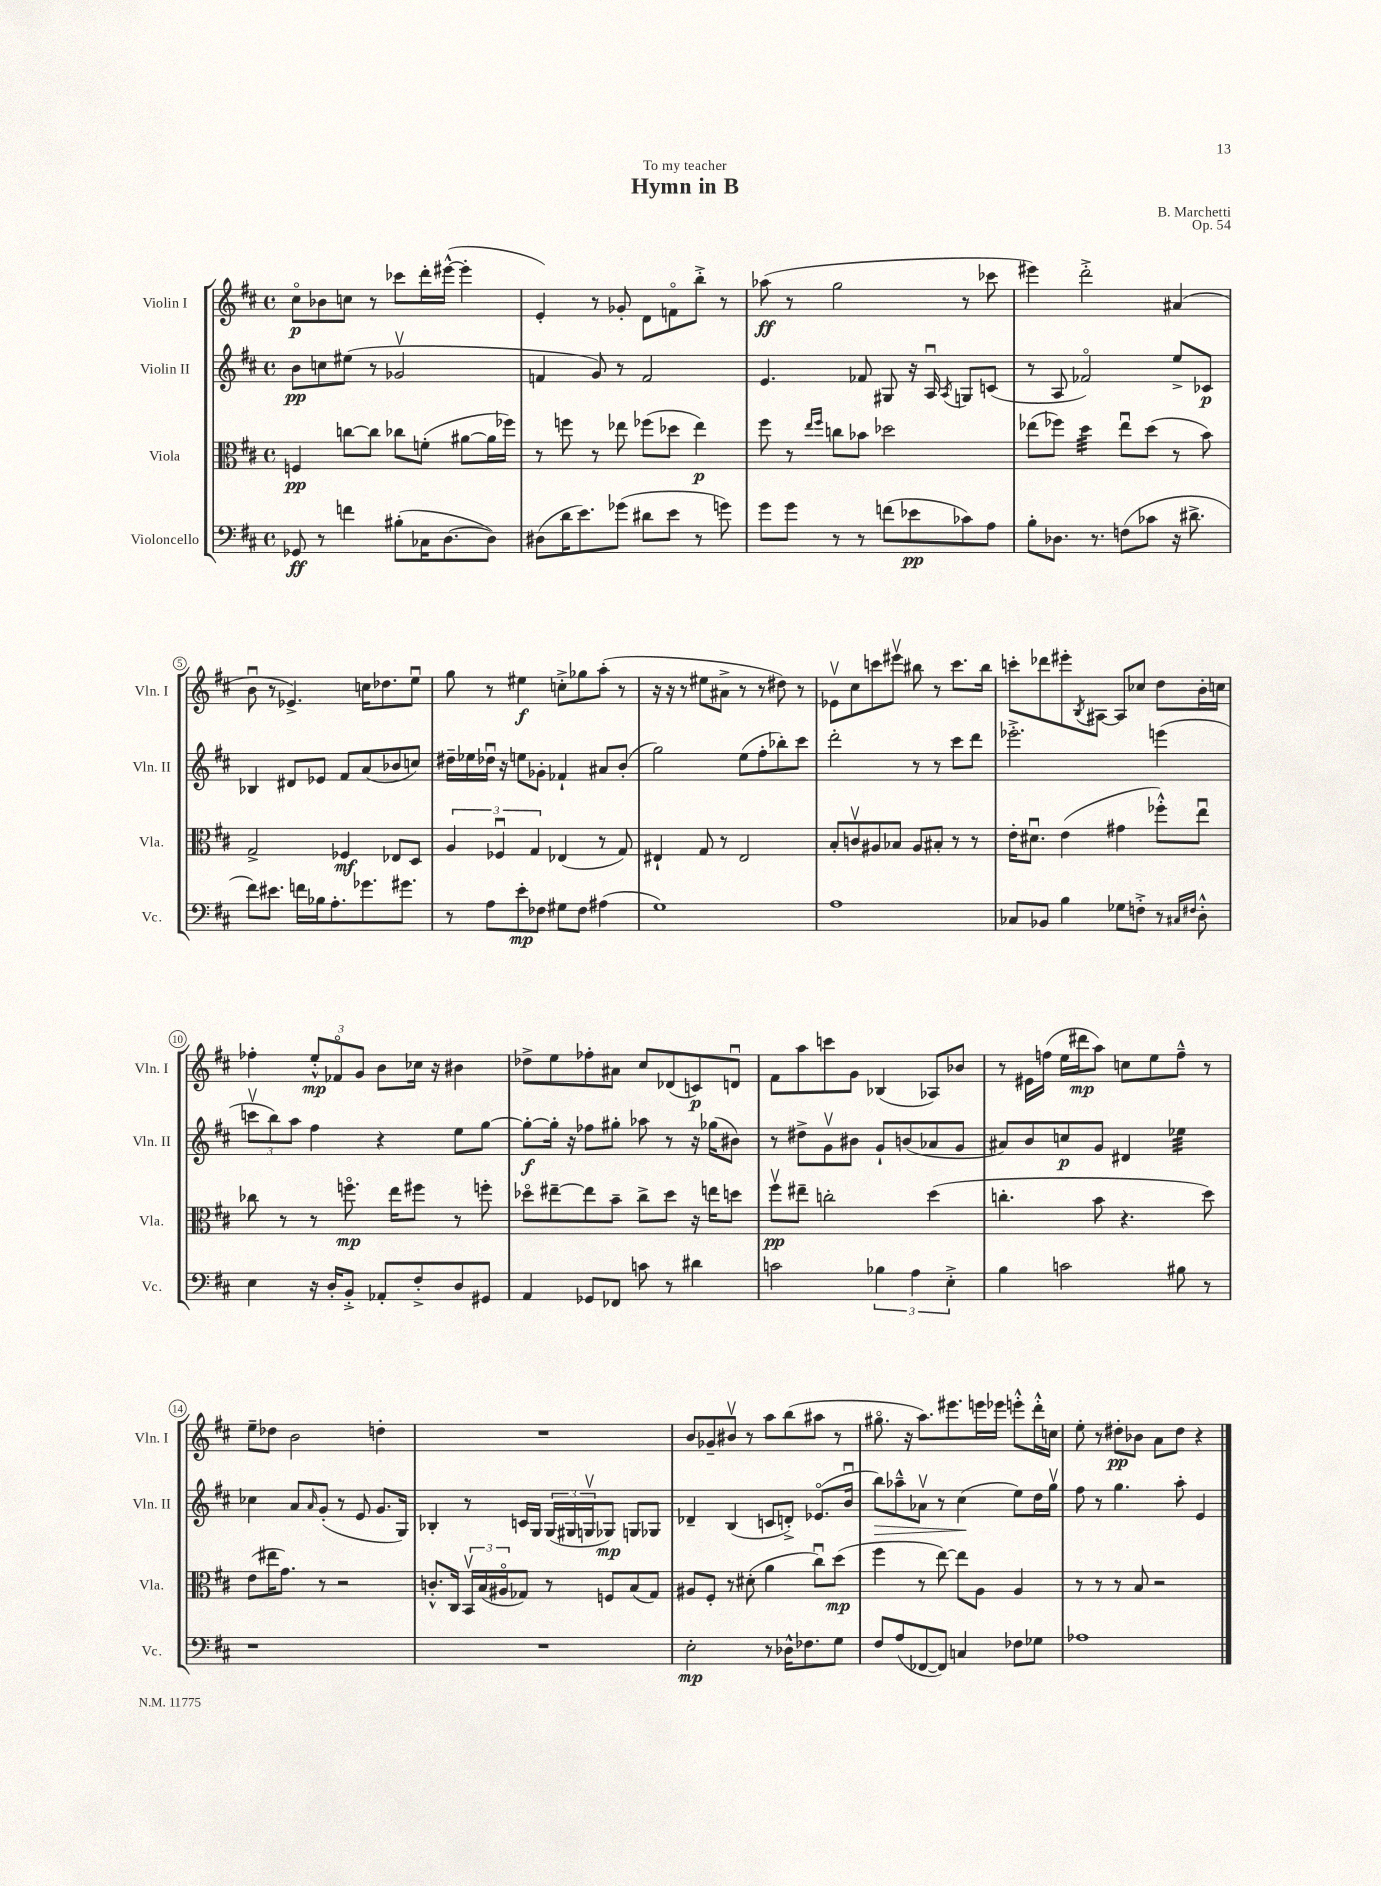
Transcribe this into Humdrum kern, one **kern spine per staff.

**kern	**kern	**kern	**kern
*staff4	*staff3	*staff2	*staff1
*clefF4	*clefC3	*clefG2	*clefG2
*k[f#c#]	*k[f#c#]	*k[f#c#]	*k[f#c#]
*M4/4	*M4/4	*M4/4	*M4/4
*met(c)	*met(c)	*met(c)	*met(c)
8GG-/	4F/	8b\L	8cc#o\L
8r	.	8cc\	8b-\
4f\	[8cc\L	(8ee#\J	8cc\J
.	8cc\]J	8r	8r
(8B#'\L	8cc-\L	2g-v/	8ccc-\L
16C-\K	(8f'\J	.	16ddd'\L
[8.D\	.	.	([16eee#^^\JJ
.	[8a#\L	.	4eee#'\]
8D\]J)	16a#\]L	.	.
.	16ff-\JJ)	.	.
=	=	=	=
(8D#\L	8r	4f/	4e'/)
16d\K	8ff\	.	.
8.e\)	.	.	.
.	8r	8g/)	8r
(8g-\J	8ee-\	8r	8g-'/
8d#\L	(8ff-\L	2f/	8d\L
8e\J	8dd-\J	.	8fo\
8r	4ee-\)	.	8bb'^\J
8g\)	.	.	8r
=	=	=	=
8g\L	8ff#\	4.e/	(8aa-\
8g\J	8r	.	8r
.	16qqee/LL	.	.
.	16qqff#/JJ	.	.
8r	8cc\L	.	2gg\
8r	8b-\J	8f-/	.
(8f\L	2dd-\	8G#/	.
8e-\	.	16r	.
.	.	16Au/	.
.	.	8qA/	.
8c-\)	.	8G/L	8r
8A\J	.	(8c/J	8ccc-\
=	=	=	=
8B'\L	(8ee-\L	8r	4eee#\)
8.D-\J	8ff-\J)	8A/	.
.	4dd\	2f-o/)	2ddd'^\
8.r	.	.	.
(8F\L	8ee-u\L	.	.
8c-\J	(8dd\J	.	.
16r	8r	8ee^/L	(4a#/
8.d#^\	.	.	.
.	8b\)	8c-/J	.
=	=	=	=
8f#\L)	2G^/	4B-/	8bu\
8.e#\J	.	.	8r
.	.	8d#/L	4.e-^/)
16f\LL	.	.	.
16B-\J	.	8e-/J	.
8.A'\	.	.	.
.	4F-/	8f#/L	.
8.g-\	.	(8a/	16cc\LK
.	.	.	8.dd-\
.	8E-/L	8b-/	.
8.g#\J	.	.	.
.	8D/J	8cc/J)	8eeu\J
=	=	=	=
8r	6A/	16dd#~\LL	8gg\
.	.	16ee-\	.
8A\L	.	16dd-u\JJ	8r
.	6F-u/	.	.
.	.	16r	.
8e'\	.	8ee\L	4ee#\
.	6G/	.	.
8F-\J	.	8g-'\J	.
8G#\L	(4E-/	4f-`/	8cc'^\L
8F-\J	.	.	8gg-\
(4A#\	8r	8a#/L	(8aa'\J
.	8G/)	(8b'/J	8r
=	=	=	=
1G)	4E#`/	2gg\)	16r
.	.	.	16r
.	.	.	8r
.	8G/	.	8ee#\L
.	8r	.	8a#^\J
.	2E#/	(8ee\L	8r
.	.	8ff#'\	8r
.	.	8bb-'\)	8dd#\)
.	.	8ccc#\J	8r
=	=	=	=
1A	8B'/L	2ddd'\	8e-v\L
.	8cv/	.	8cc#\
.	8A#/	.	8ccc\
.	8B-/J	.	8eee#v\J
.	8A#/L	8r	8bb#\
.	8B#'/J	8r	8r
.	8r	8ccc#\L	8.ccc\L
.	8r	8ddd\J	.
.	.	.	16bb#\Jk
=	=	=	=
8C-/L	16e'\LK	2.eee-'^\	8ccc'\L
.	8.d#u\J	.	.
8BB-/J	.	.	8ddd-\
4B\	(4e\	.	8eee#'\
.	.	.	8qB/
.	.	.	[8A#\J
8G-\L	4g#\	.	8A#/]L
8F'^\J	.	.	8cc-/J
8r	8ff-'^^\L)	(4eee\	8dd\L
16qqC#/LL	.	.	.
16qqF#/JJ	.	.	.
8D'^^\	8eeu\J	.	16b'\L
.	.	.	16cc\JJ
=	=	=	=
4E\	8cc-\	12cccv\L	4ff-'\
.	.	12bb\)	.
.	8r	.	.
.	.	12aa\J	.
16r	8r	4ff#\	12ee'^^/L
16D'/LK	.	.	.
.	.	.	12f-o/
8BB'^/J	8.ffo\	.	.
.	.	.	12g/J
8AA-'/L	.	4r	8b\L
.	16ee\LK	.	.
8F#'^/	8ff#\J	.	16cc-\Jk
.	.	.	16r
8D/	8r	8ee\L	4b#\
8GG#/J	8ff'\	[8gg\J	.
=	=	=	=
4AA/	8dd-o\L	8gg'\_L	8dd-^\L
.	[8ee#~\	16gg'\]Jk	8ee\
.	.	16r	.
8GG-/L	8ee#\]	8ff-\L	8ff-'\
8FF-/J	8b~\J	8gg#'\J	8a#\J
8c\	8cc#^\L	8aa-\	8cc#/L
8r	8dd-\J	8r	(8d-/
4d#\	16r	16r	8c/)
.	16ee\LK	(16gg-\LK	.
.	8dd\J	8b#\J)	8du/J
=	=	=	=
2c\	8ff#v\L	8r	8f#\L
.	8ee#~\J	8dd#^\L	8aa\
.	2cc'\	8gv\	8ccc\
.	.	8b#\J	8g\J
6B-\	.	8g`/L	(4B-/
.	.	(8b/	.
6A\	.	.	.
.	(4dd\	8a-/	8A-/L)
6E'^\	.	.	.
.	.	8g/J	8b-/J
=	=	=	=
4B\	4.cc'\	8a#/L)	8r
.	.	8b/	16e#\LL
.	.	.	(16ff\JJ
2c\	.	8cc/	16ee\LL
.	.	.	16ddd#\J
.	8b\	8g/J	8aa\J)
.	4.r	4d#/	8cc\L
.	.	.	8ee\
8B#\	.	4ee-\	8ff~^^\J
8r	8dd\)	.	8r
=	=	=	=
1r	(8e\L	4cc-\	8ee~\L
.	16ee#\K	.	8dd-\J
.	8.g\J)	.	.
.	.	8a/L	2b\
.	.	16qqa/	.
.	8r	(8g'/J	.
.	2r	8r	.
.	.	8e/	.
.	.	8.g/L	4dd'\
.	.	16G/Jk)	.
=	=	=	=
1r	8.c'^^/L	4B-'/	1r
.	16C#/Jk	.	.
.	24BBv/LL	8r	.
.	(24B/	.	.
.	24A#o/J	.	.
.	8G-/J)	16c/LL	.
.	.	16G/JJ	.
.	8r	(24G/LL	.
.	.	24G#/	.
.	.	24Gv/J	.
.	8F/L	8G-/J)	.
.	(8B/	8G/L	.
.	8G-/J)	8G-/J	.
=	=	=	=
2E'\	8A#/L	4d-~/	8b/L
.	8F#'/J	.	8g-~/
.	8r	(4B/	8b#v/J
.	(8d#'\	.	8r
8r	4a\	8c/L	8aa\L
16D-^^\LK	.	8d'^/J)	(8bb\
8.F-\	.	.	.
.	8cc#u\L)	(8.e-o/L	8aa#\J
8G\J	(8dd\J	.	8r
.	.	16bu/Jk	.
=	=	=	=
8F#/L	4ff#\	8bb\L)	8.gg#o\
(8A/	.	8aa-~^^\	.
.	.	.	16r
[8FF-/	8r	8a-v\J	8.aa\L)
8FF-/]J)	[8ee\)	8r	.
.	.	.	8.eee#\
4C/	8ee\]L	(4cc#\	.
.	8A\J	.	16eee\L
.	.	.	16eee-\JJ
8F-\L	4A/	8ee\L)	8eee'^^\L
8G-\J	.	16dd\L	16ddd'^^\L
.	.	16ggv\JJ	16cc\JJ
=	=	=	=
1A-	8r	8ff#\	8ee'\
.	8r	8r	8r
.	8r	4.gg\	8dd#'\L
.	8B/	.	8b-\J
.	2r	.	8a\L
.	.	8aa'\	8dd#\J
.	.	4e/	4r
==	==	==	==
*-	*-	*-	*-
